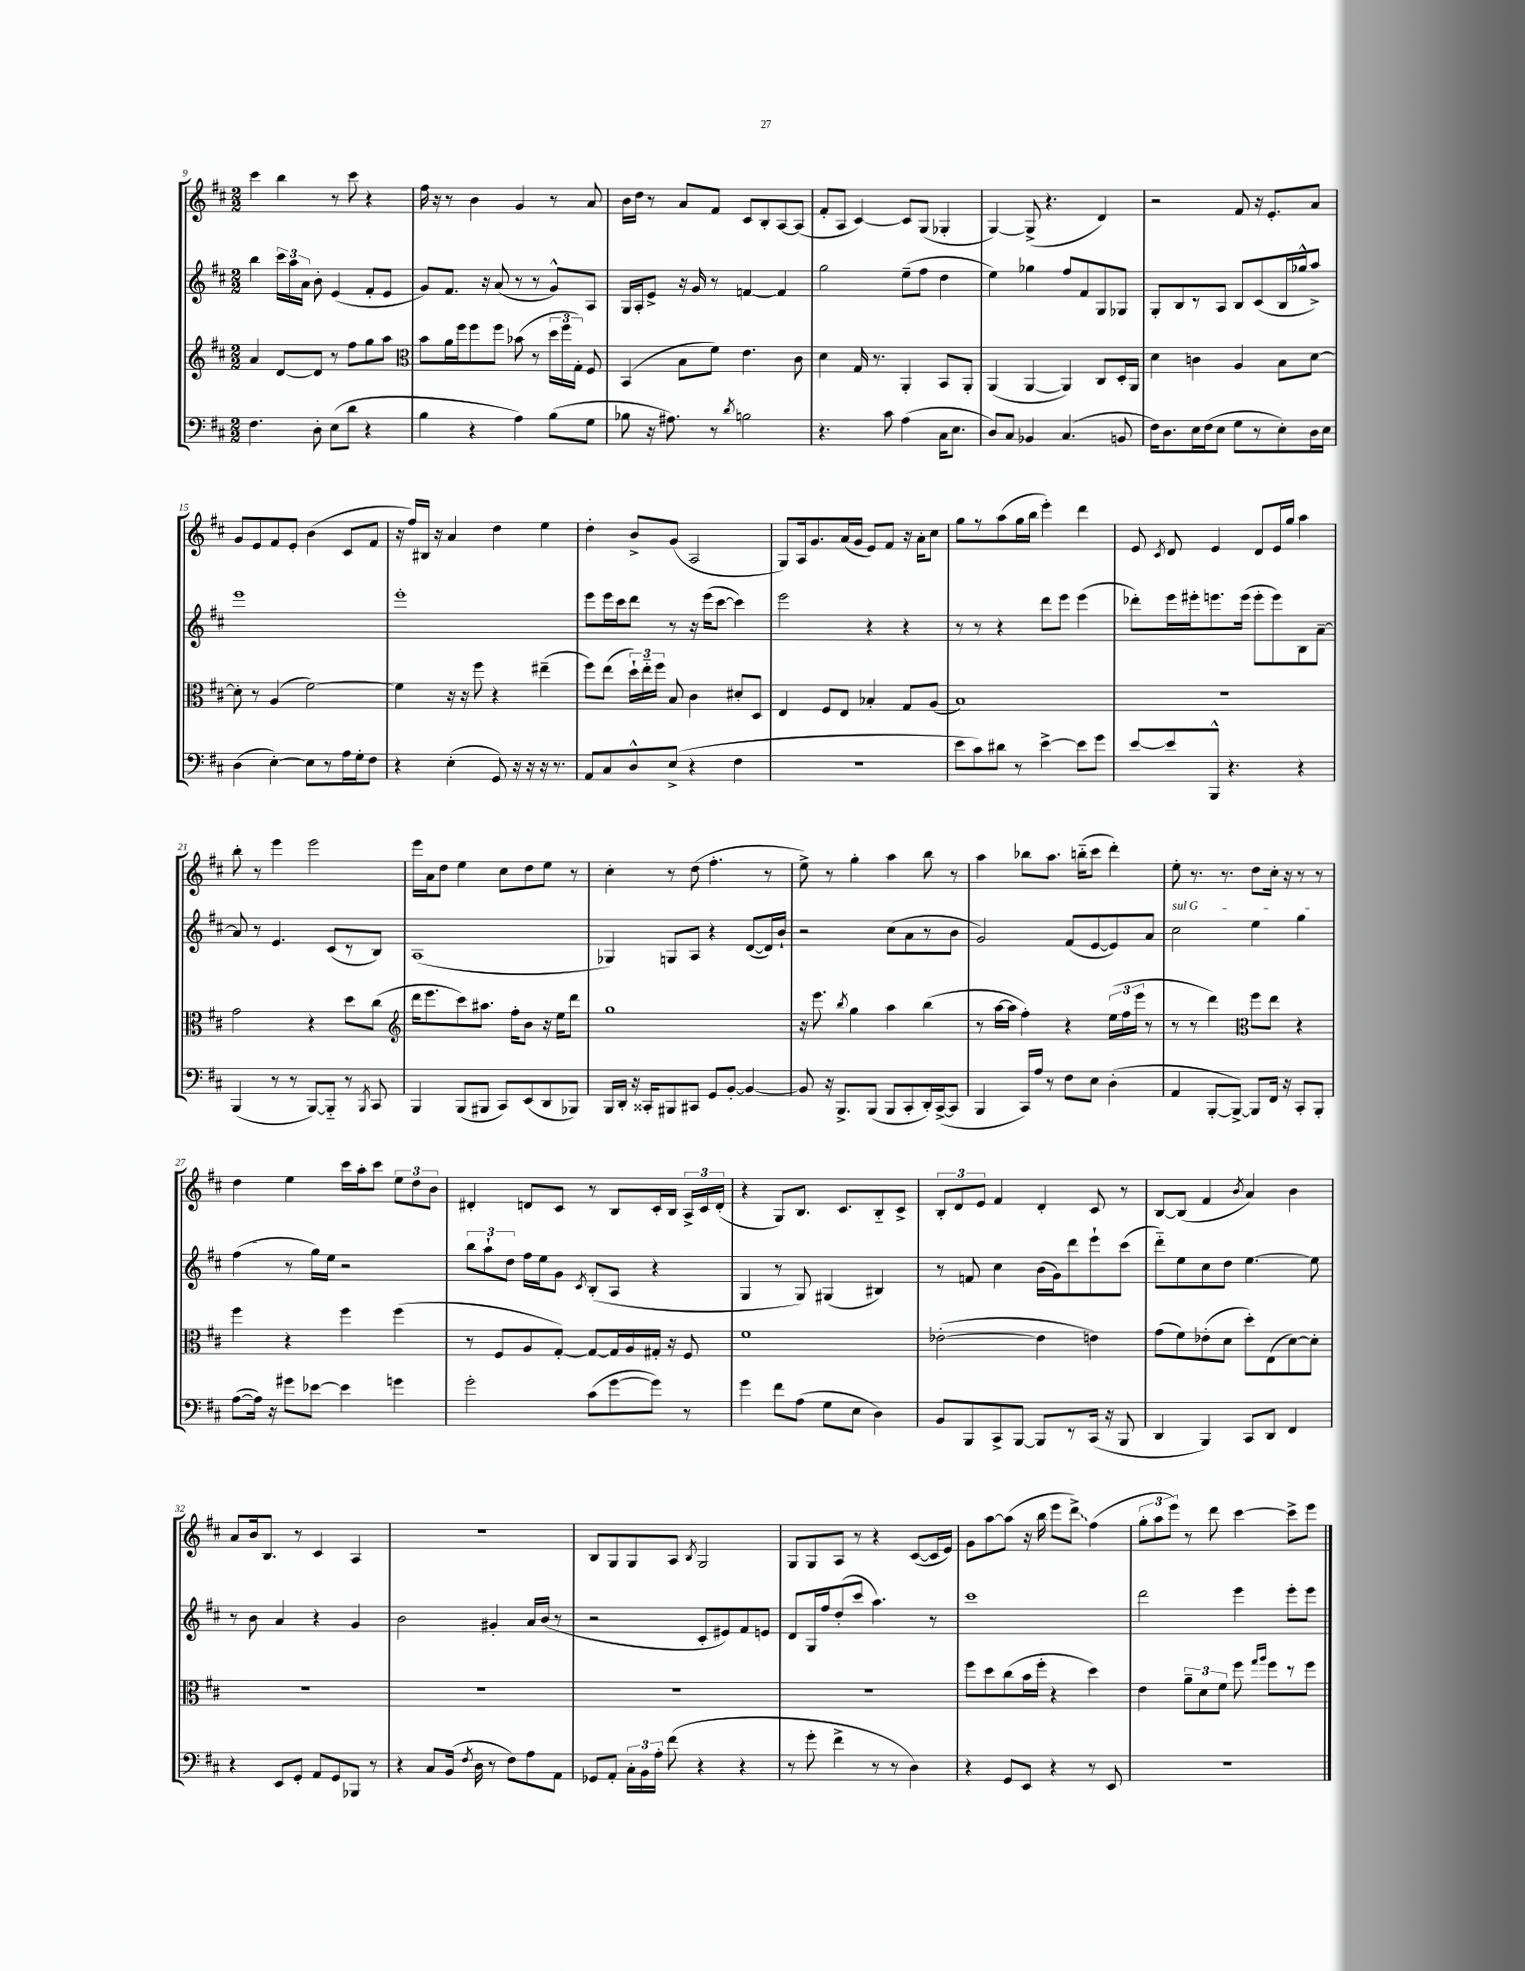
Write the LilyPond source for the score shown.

<<
\new StaffGroup <<
\new Staff = "s0" {
    \clef treble \key d \major \numericTimeSignature \time 2/2
    \autoBeamOff cis'''4 b''4 r8 cis'''8 r4 |
    fis''16 r16 r8 b'4 g'4 r8 a'8 |
    b'16[ d''16] r8 a'8[ fis'8] cis'8[ b8-. a8~ a8]( |
    fis'8[-. a8] cis'4~) cis'8[ g8]( ges4-. |
    g4~) g8->( r4. d'4) |
    r2 fis'8 r16 e'8.[-. a'8] |
    g'8[ e'8 fis'8 e'8]-. b'4( cis'8[ fis'8] |
    r16 fis''16[) bis16] r16 a'4 d''4 e''4 |
    d''4-. b'8[-> g'8]( a2 |
    g8[) a16 g'8. a'16( g'16] e'8[) fis'8] r16 a'16[-. cis''8] |
    g''8[ r8 a''8( g''16 b''16] e'''4-.) d'''4 |
    e'8 \acciaccatura { cis'8 } d'8 e'4 d'8[ e'16 g''16] a''4 |
    b''8-. r8 e'''4 e'''2 |
    e'''16[ a'16 d''8] e''4 cis''8[ d''8 e''8] r8 |
    cis''4-. r8 d''8( fis''4.-. r8 |
    e''8->) r8 g''4-. a''4 b''8 r8 |
    a''4 bes''8[ a''8.] b''16[-_( cis'''8] d'''4-.) |
    e''8-. r8. r8. d''8[ cis''16]-. r16 r8 r8 |
    d''4 e''4 cis'''16[ a''16-. cis'''8] \tuplet 3/2 { e''8[ d''8 b'8] } |
    dis'4-. d'8[ cis'8] r8 b8[ cis'16-. b16] \tuplet 3/2 { a16[-> cis'16 d'16]-.( } |
    r4 g8[) b8.] cis'8.[ b8-_ cis'8]-> |
    \tuplet 3/2 { b8[-. d'8 e'8] } fis'4 d'4-. cis'8 r8 |
    b8[~ b8]( fis'4 \acciaccatura { b'8 } a'4) b'4 |
    a'8[ b'16 b8.] r8 cis'4 a4 |
    R1 |
    b8[ g8 g8 a8] \acciaccatura { b8 } g2 |
    g8[ g8 a8] r8 r4 cis'8[~( cis'16 e'16]) |
    g'8[ a''8~ a''8]( r16 b''16 e'''8[ \once \override Glissando.style = #'zigzag d'''8]->\glissando) fis''4( |
    \tuplet 3/2 { g''8[-. a''8 e'''8]) } r8 d'''8 cis'''4~ cis'''8[-> e'''8] \bar "|." |
}
\new Staff = "s1" {
    \clef treble \key d \major \numericTimeSignature \time 2/2
    \autoBeamOff b''4 \tuplet 3/2 { cis'''16[ a''16 a'16] } b'8-. e'4( fis'8[-. e'8] |
    g'8[) fis'8.] r16 a'8( r8 r8 g'8[-^) a8] |
    g16[ a16-. e'8]-> r16 g'16 r8 f'4~ f'4 |
    g''2 e''8[--( fis''8] d''4 |
    e''4) ges''4 fis''8[ fis'8 g8 ges8] |
    g8[-. b8 r8 a8] b8[ cis'8( b16 ges''16-^ a''8]->) |
    e'''1 |
    e'''1-. |
    e'''8[ e'''16 cis'''16 d'''8] r8 r16 e'''16[( cis'''8]~ cis'''4) |
    e'''2 r4 r4 |
    r8 r8 r4 d'''8[ e'''8] e'''4( |
    des'''8[-.) e'''16 eis'''16-. e'''8. e'''16]( e'''8[-. e'''8) b8 a'8]~-- |
    a'8 r8 e'4. cis'8[( r8 b8]) |
    a1( |
    ges4) g8[ a8] r4 d'8[~( d'16) b'16]-! |
    r2 cis''8[( a'8 r8 b'8] |
    g'2) fis'8[( e'8~ e'8) a'8] |
    \once \override TextSpanner.bound-details.left.text = \markup { \italic "sul G" } cis''2\startTextSpan e''4 g''4 |
    fis''4\stopTextSpan( r8 g''16[) e''16] r2 |
    \tuplet 3/2 { b''8[ a''8-! d''8] } fis''16[ e''16 g'8] \acciaccatura { cis'8 } b8[-.( a8] r4 |
    g4 r8 g8) gis4( bis4) |
    r8 f'8 cis''4 b'16[( g'16) d'''8 e'''8-! cis'''8]( |
    d'''8[-_) e''8 cis''8 d''8] e''4.~ e''8 |
    r8 b'8 a'4 r4 g'4 |
    b'2 gis'4-. a'16[ b'16]( r8 |
    r2 cis'8[-. eis'8) fis'8 e'8] |
    d'8[ g16 fis''16 d''8-.( cis'''8] a''4.) r8 |
    cis'''1 |
    d'''2 e'''4 e'''8[-. e'''8] \bar "|." |
}
\new Staff = "s2" {
    \clef treble \key d \major \numericTimeSignature \time 2/2
    \autoBeamOff a'4 d'8[~ d'8] r8 fis''8[ g''8 a''8] |
    \clef alto b'8[ a'16 fis''16 fis''8 fis''8] bes'8( r8 \tuplet 3/2 { d''16[ fis''16 g16]-.) } fis8 |
    b,4( b8[ fis'8]) e'4. cis'8 |
    d'4 g16 r8. a,4-. b,8[ a,8]-. |
    a,4( a,4~ a,4) cis8[ d16-. a,16] |
    d'4 c'4 a4 b8[ d'8]~ |
    d'8-. r8 a4( fis'2~) |
    fis'4 r16 r16 fis''8 r4 eis''4--( |
    fis''8[) e''8]( \tuplet 3/2 { d''16[-!) e''16-_ fis''16] } b8 cis'4 dis'8[-. d8] |
    e4 fis8[ e8] bes4-. g8[ a8]( |
    b1) |
    r1 |
    g'2 r4 d''8[ cis''8]( |
    \clef treble d'''16[ e'''8. cis'''8) ais''8.] fis''16[-. b'8] r16 e''16[ d'''8] |
    g''1 |
    r16 e'''8. \acciaccatura { b''8 } g''4 a''4 b''4( |
    r8 a''16[~ a''16] fis''4-.) r4 \tuplet 3/2 { e''16[( fis''16 e'''16] } r8 |
    r8 r8 d'''4) \clef alto fis''8[ e''8] r4 |
    fis''4 r4 fis''4 fis''4( |
    r8 fis8[ a8 g8]~-.) g8[~ g16 a16 gis16]-. r16 fis8 |
    fis'1 |
    ees'2~-.( ees'4 e'4) |
    g'8[( fis'8) ees'8-.( d'8] d''8[-.) e8( d'8~) d'8]-. |
    R1 |
    R1 |
    R1 |
    R1 |
    fis''8[ d''8 cis''8( b'16 fis''16]-. r4 d''4) |
    e'4 \tuplet 3/2 { a'8[-- d'8 fis'8] } fis''8 \grace { g''16[ a''16] } fis''8[ r8 fis''8] \bar "|." |
}
\new Staff = "s3" {
    \clef bass \key d \major \numericTimeSignature \time 2/2
    \autoBeamOff fis4. d8-. e8[( d'8] r4 |
    b4 r4 a4) b8[( g8] |
    bes8 r16 ais8.) r8 \acciaccatura { d'8 } b2 |
    r4. cis'8 a4( cis16[ e8.] |
    d8[) cis8] bes,4 cis4.( b,8 |
    fis16[) d8. e16 fis16( e8] g8[ r8 e8-.) d16 e16] |
    d4( e4~-.) e8[ r8 a16 g16-. fis8] |
    r4 e4-.( g,8) r16 r16 r16 r8. |
    a,8[ cis8 d8-^ e8]->( r4 fis4 |
    r1 |
    e'8[ cis'8) dis'8] r8 e'4~-> e'8[ g'8] |
    e'8[~ e'8 b,,8]-^ r4. r4 |
    b,,4( r8 r8 b,,8[~) b,,8]-_ r8 \acciaccatura { b,,8 } cis,8 |
    b,,4 b,,8[( bis,,8] cis,8[) e,8( d,8 bes,,8]) |
    b,,16[ d,16]-. r16 cisis,16[-. bis,,8 cis,8] g,8[ b,8]~-. b,4~ |
    b,8 r16 b,,8.[-> b,,8]( b,,8[ cis,8-. d,16-.) cis,16~->( cis,8] |
    b,,4 cis,16[) a16] r8 fis8[ e8] d4-.( |
    a,4 b,,8[~-. b,,8]~->) b,,8[ fis,16] r16 cis,8[-. b,,8]-. |
    a8[~( a16]) r16 gis'8[ ees'8]~ ees'4 g'4 |
    g'2-. cis'8[( g'8~ g'8]) r8 |
    g'4 fis'8[ a8]( g8[ e8] d4) |
    b,8[ b,,8 cis,8-> b,,8]~ b,,8[ r8 cis,16]( r16 b,,8 |
    d,4 b,,4) cis,8[ d,8] fis,4 |
    r4 e,8[ g,8]-. a,8[ \once \override Glissando.style = #'zigzag g,8\glissando bes,,8] r8 |
    r4 cis8[ b,16]( \acciaccatura { fis8 } d16 r8 fis8[) a8 a,8] |
    ges,8[ a,8]-. \tuplet 3/2 { cis16[-. b,16 a16]-. } fis'8( r4 r4 |
    r8 g'8-. fis'4-> r8 r8 d4) |
    r4 g,8[ e,8] r4 r8 e,8 |
    r1 \bar "|." |
}
>>
>>
\layout { \context { \Score currentBarNumber = #9 } }
